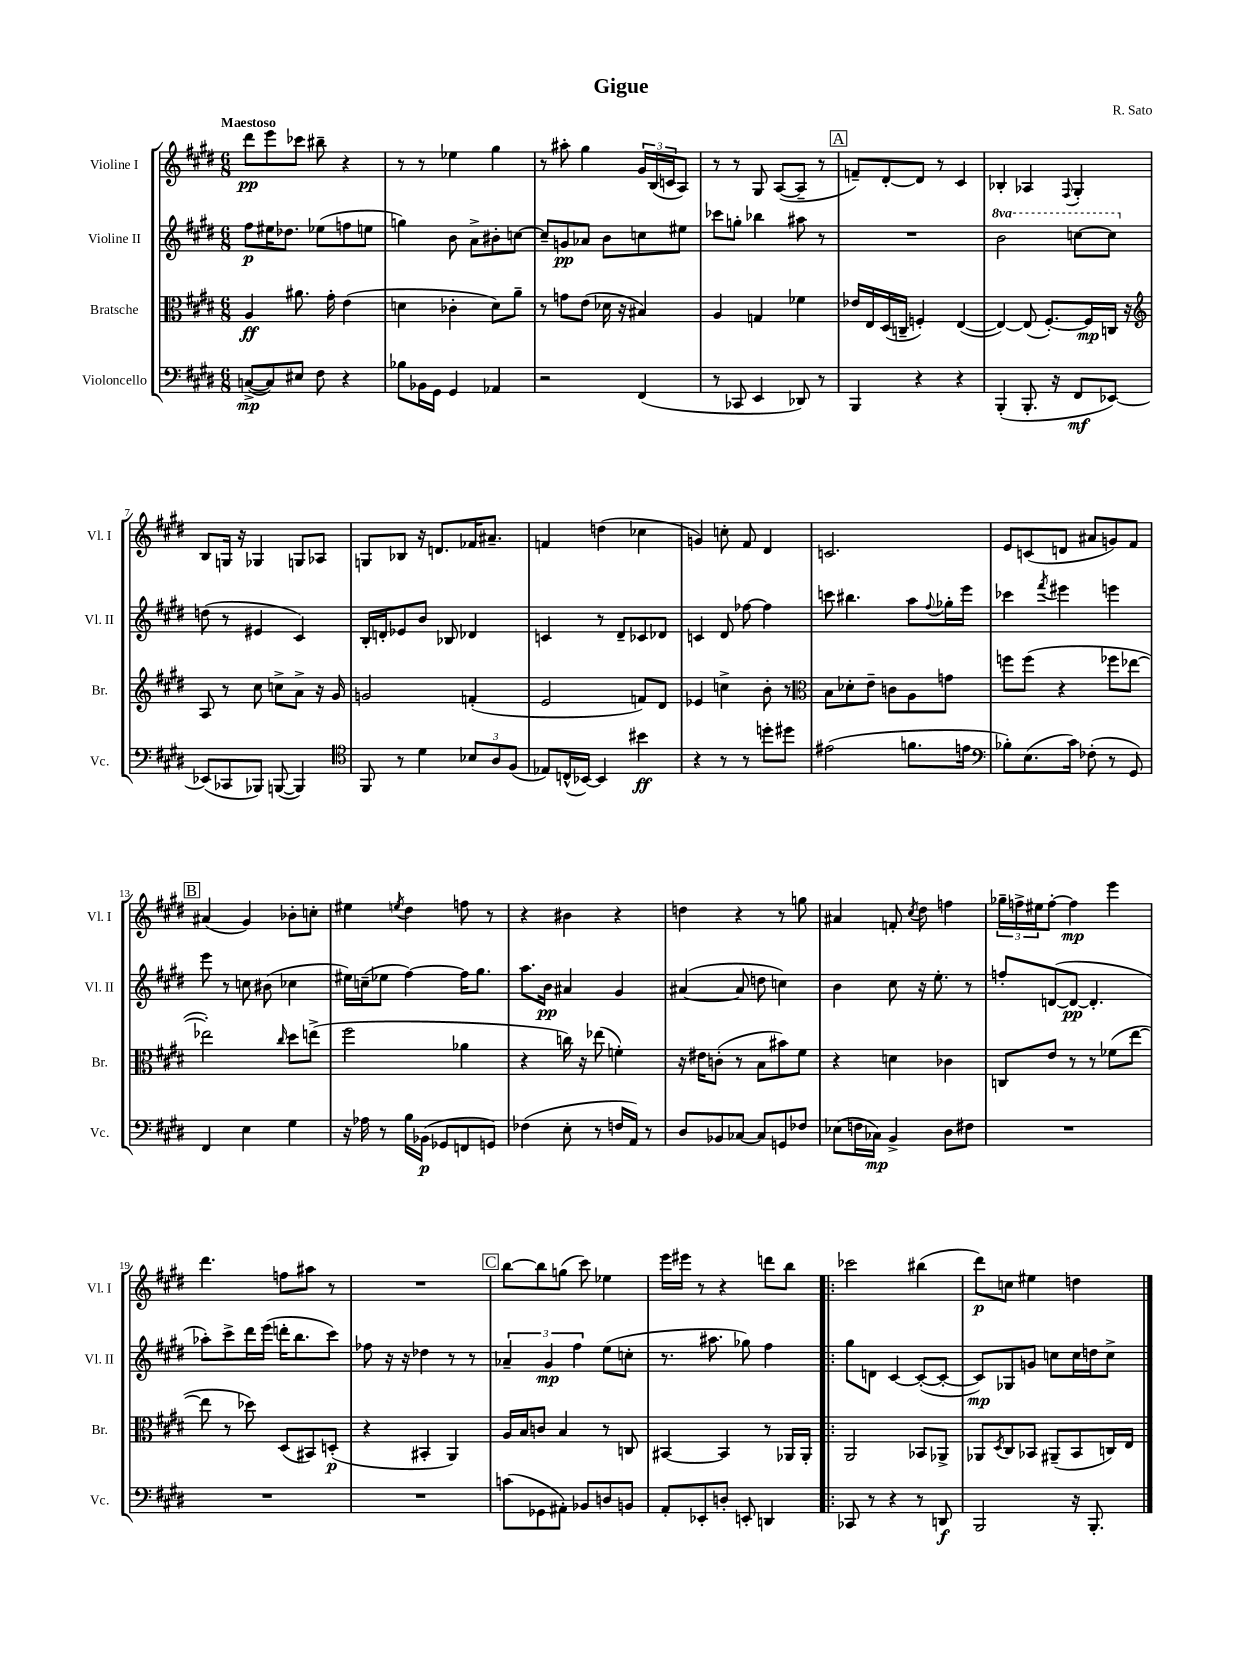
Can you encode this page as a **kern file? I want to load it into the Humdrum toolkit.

**kern	**dynam	**kern	**dynam	**kern	**dynam	**kern	**dynam
*part4	*part4	*part3	*part3	*part2	*part2	*part1	*part1
*staff4	*staff4	*staff3	*staff3	*staff2	*staff2	*staff1	*staff1
*I"Violoncello	*	*I"Bratsche	*	*I"Violine II	*	*I"Violine I	*
*I'Vc.	*	*I'Br.	*	*I'Vl. II	*	*I'Vl. I	*
*clefF4	*	*clefC3	*	*clefG2	*	*clefG2	*
*k[f#c#g#d#]	*	*k[f#c#g#d#]	*	*k[f#c#g#d#]	*	*k[f#c#g#d#]	*
*M6/8	*	*M6/8	*	*M6/8	*	*M6/8	*
=1	=1	=1	=1	=1	=1	=1	=1
!	!	!	!	!	!	!LO:TX:a:B:t=Maestoso	!
([8Cn^/L	mp	4A/	ff	8ff#\L	p	8ddd#\L	pp
8C/])	.	.	.	16ee#X\K	.	8eee\	.
.	.	.	.	8.dd-X\J	.	.	.
8E#X/J	.	8.a#X\	.	.	.	8ccc-X\J	.
8F#\	.	.	.	(8ee-X\L	.	8bb#X~\	.
.	.	16g#'\	.	.	.	.	.
4r	.	(4e\	.	8ffn\	.	4r	.
.	.	.	.	8een\J	.	.	.
=2	=2	=2	=2	=2	=2	=2	=2
8B-X\L	.	4dn\	.	4ggn\)	.	8r	.
16BB-X\L	.	.	.	.	.	8r	.
16GG#\JJ	.	.	.	.	.	.	.
4GG#/	.	4c-X'\	.	8b\	.	4ee-X\	.
.	.	.	.	8a^\L	.	.	.
4AA-X/	.	8d\L)	.	8b#X'\	.	4gg#\	.
.	.	8a~\J	.	[8ccn\J	.	.	.
=3	=3	=3	=3	=3	=3	=3	=3
2r	.	8r	.	8cc~/L]	.	8r	.
.	.	8gn\L	.	8gn/	pp	8aa#X'\	.
.	.	(8e\J	.	8a-X/J	.	4gg#\	.
.	.	16d-X\	.	8b\L	.	.	.
.	.	16r	.	.	.	.	.
(4FF#/	.	4B#X/)	.	8ccn\	.	24g#/LL	.
.	.	.	.	.	.	(24B/	.
.	.	.	.	.	.	24cn/J	.
.	.	.	.	8ee#X\J	.	8A/J)	.
=4	=4	=4	=4	=4	=4	=4	=4
8r	.	4A/	.	8ccc-X\L	.	8r	.
8CC-X/	.	.	.	8ggn'\J	.	8r	.
4EE/	.	4Gn/	.	4bb-X\	.	8G#/	.
.	.	.	.	.	.	([8A/L	.
8DD-X/)	.	4f-X\	.	8aa#X\	.	8A~/J]	.
8r	.	.	.	8r	.	8r	.
!!LO:REH:place=s1:t=A
=5	=5	=5	=5	=5	=5	=5	=5
4BBB/	.	16e-X/LL	.	2.r	.	8fn~/L)	.
.	.	16E/	.	.	.	.	.
.	.	(16D#/	.	.	.	[8d#'/	.
.	.	16Cn~/JJ	.	.	.	.	.
4r	.	4Fn'/)	.	.	.	8d#/J]	.
.	.	.	.	.	.	8r	.
4r	.	([4E/	.	.	.	4c#/	.
=6	=6	=6	=6	=6	=6	=6	=6
*	*	*	*	*8va	*	*	*
(4BBB'/	.	4E/_)	.	2bb\	.	4B-X'/	.
8.BBB'/	.	(8E/]	.	.	.	4A-X/	.
.	.	[8.F#'/L)	.	.	.	.	.
16r	.	.	.	.	.	.	.
.	.	.	.	.	.	8qqF#/	.
8FF#/L	mf	.	.	[8cccn\L	.	4G#'/	.
.	.	16F#/L]	mp	.	.	.	.
[8EE-X/J)	.	16Cn/JJ	.	8ccc\J]	.	.	.
.	.	16r	.	.	.	.	.
!!LO:LB:g=z
=7	=7	=7	=7	=7	=7	=7	=7
*	*	*clefG2	*	*	*	*	*
*	*	*	*	*X8va	*	*	*
(8EE-X/L]	.	8A/	.	(8ddn\	.	8B/L	.
8CC-X/	.	8r	.	8r	.	16Gn/Jk	.
.	.	.	.	.	.	16r	.
8BBB-X/J)	.	8cc#\	.	4e#X/	.	4G-X/	.
([8BBBn/	.	8ccn^\L	.	.	.	.	.
4BBB/])	.	8a^\J	.	4c#/)	.	8Gn/L	.
.	.	16r	.	.	.	8A-X/J	.
.	.	16g#/	.	.	.	.	.
=8	=8	=8	=8	=8	=8	=8	=8
*clefC4	*	*	*	*	*	*	*
8FF#/	.	2gn/	.	16B'/LL	.	8Gn/L	.
.	.	.	.	16dn'/J	.	.	.
8r	.	.	.	8e-X/	.	8B-X/J	.
4d#\	.	.	.	8b/J	.	16r	.
.	.	.	.	.	.	8.dn/L	.
.	.	.	.	8B-X/	.	.	.
12B-X/L	.	(4fn'/	.	4d-X/	.	16f-X/K	.
.	.	.	.	.	.	8.a#X~/J	.
12A/	.	.	.	.	.	.	.
(12F#/J	.	.	.	.	.	.	.
=9	=9	=9	=9	=9	=9	=9	=9
8E-X/L)	.	2e/	.	4cn/	.	4fn/	.
(16Cn^^/L	.	.	.	.	.	.	.
[16BB-X/JJ)	.	.	.	.	.	.	.
4BB-/]	.	.	.	8r	.	(4ddn\	.
.	.	.	.	8d#~/L	.	.	.
4b#X\	ff	8fn/L)	.	8c-X/	.	4cc-X\	.
.	.	8d#/J	.	8d-X/J	.	.	.
=10	=10	=10	=10	=10	=10	=10	=10
4r	.	4e-X/	.	4cn/	.	4gn/)	.
8r	.	4ccn^\	.	8d#/	.	8ccn'\	.
8r	.	.	.	[8ff-X\	.	8f#/	.
8ddn'\L	.	8b'\	.	4ff-\]	.	4d#/	.
8dd#X\J	.	8r	.	.	.	.	.
=11	=11	=11	=11	=11	=11	=11	=11
*	*	*clefC3	*	*	*	*	*
(2e#X\	.	8B\L	.	8cccn\	.	2.cn/	.
.	.	8d-X'\	.	4.bb#X\	.	.	.
.	.	8e~\J	.	.	.	.	.
.	.	8cn\L	.	.	.	.	.
8.fn\L	.	8A\	.	8aa\L	.	.	.
.	.	.	.	8qqff#/	.	.	.
.	.	8gn\J	.	16gg-X'\L	.	.	.
16en\Jk	.	.	.	16eee\JJ	.	.	.
=12	=12	=12	=12	=12	=12	=12	=12
*clefF4	*	*	*	*	*	*	*
8B-X'\L)	.	8ffn\L	.	4ccc-X\	.	8e/L	.
(8.E\	.	(8ff\J	.	.	.	(8cn/	.
.	.	.	.	8qfff#/	.	.	.
.	.	4r	.	4eee#X\	.	8dn/J	.
16c#\Jk)	.	.	.	.	.	.	.
(8F-X'\	.	.	.	.	.	8a#X/L	.
8r	.	8ff-X\L	.	4eeen\	.	8gn/)	.
8GG#/)	.	[8ee-X\J	.	.	.	8f#/J	.
!!LO:LB:g=z
!!LO:REH:place=s1:t=B
=13	=13	=13	=13	=13	=13	=13	=13
4FF#/	.	2ee-X'\])	.	8eee\	.	(4a#X/	.
.	.	.	.	8r	.	.	.
4E\	.	.	.	8ccn\	.	4g#/)	.
.	.	.	.	(8b#X\	.	.	.
.	.	16qqcc#/	.	.	.	.	.
4G#\	.	8dd#\L	.	4cc-X\	.	8b-X'\L	.
.	.	(8een^\J	.	.	.	8ccn'\J	.
=14	=14	=14	=14	=14	=14	=14	=14
16r	.	2ff#\	.	16ee#X\LL)	.	4ee#X\	.
16A-X\	.	.	.	(16ccn~\J	.	.	.
8r	.	.	.	8ee-X\J	.	.	.
.	.	.	.	.	.	8qeen/	.
16B\LL	.	.	.	[4ff#\)	.	4dd#\	.
(16BB-X\JJ	p	.	.	.	.	.	.
8GG-X/L	.	.	.	.	.	.	.
8FFn/	.	4a-X\	.	16ff#\KL]	.	8ffn\	.
.	.	.	.	8.gg#\J	.	.	.
8GGn/J)	.	.	.	.	.	8r	.
=15	=15	=15	=15	=15	=15	=15	=15
(4F-X\	.	4r	.	8.aa\L	.	4r	.
.	.	.	.	16b\Jk	pp	.	.
8E'\	.	16ccn\)	.	4a#X/	.	4b#X\	.
.	.	16r	.	.	.	.	.
8r	.	(8ee-X\	.	.	.	.	.
16Fn/LL	.	4fn'\)	.	4g#/	.	4r	.
16AA/JJ)	.	.	.	.	.	.	.
8r	.	.	.	.	.	.	.
=16	=16	=16	=16	=16	=16	=16	=16
8D#/L	.	16r	.	([4a#X/	.	4ddn\	.
.	.	16e#X\KL	.	.	.	.	.
8BB-X/	.	(8cn'\J	.	.	.	.	.
[8C-X/J	.	8r	.	8a#/]	.	4r	.
8C-/L]	.	8B\L	.	8ddn\	.	.	.
8GGn/	.	8b#X\)	.	4ccn\)	.	8r	.
8F-X/J	.	8f#\J	.	.	.	8ggn\	.
=17	=17	=17	=17	=17	=17	=17	=17
(8E-X\L	.	4r	.	4b\	.	4a#X/	.
16Fn\L	.	.	.	.	.	.	.
16C-X\JJ)	mp	.	.	.	.	.	.
4BB^/	.	4dn\	.	8cc#\	.	8fn'/	.
.	.	.	.	.	.	8qcc#/	.
.	.	.	.	16r	.	8dd#\	.
.	.	.	.	8.ee'\	.	.	.
8D#\L	.	4c-X\	.	.	.	4ffn\	.
8F#X\J	.	.	.	8r	.	.	.
=18	=18	=18	=18	=18	=18	=18	=18
2.r	.	8Cn/L	.	8ffn'/L	.	24gg-X~\LL	.
.	.	.	.	.	.	24ffn^\	.
.	.	.	.	.	.	24ee#X\J	.
.	.	8e/J	.	([8dn/	.	[8ff'\J	.
.	.	8r	.	8d/J_	pp	4ff\]	mp
.	.	8r	.	4.d'/]	.	.	.
.	.	(8f-X\L	.	.	.	4eee\	.
.	.	[8ee\J	.	.	.	.	.
!!LO:LB:g=z
=19	=19	=19	=19	=19	=19	=19	=19
2.r	.	8ee\]	.	8aa-X'\L)	.	4.ddd#\	.
.	.	8r	.	8ccc#^\	.	.	.
.	.	8dd-X\)	.	16ddd#\L	.	.	.
.	.	.	.	(16eee\JJ	.	.	.
.	.	(8D#/L	.	16dddn'\KL	.	8ffn\L	.
.	.	.	.	8.bb\	.	.	.
.	.	8BB#X/)	.	.	.	8aa#X\J	.
.	.	(8Dn'/J	p	8ccc#\J)	.	8r	.
=20	=20	=20	=20	=20	=20	=20	=20
2.r	.	4r	.	8ff-X\	.	2.r	.
.	.	.	.	16r	.	.	.
.	.	.	.	16r	.	.	.
.	.	4BB#X'/	.	4dd-X\	.	.	.
.	.	4AA/)	.	8r	.	.	.
.	.	.	.	8r	.	.	.
!!LO:REH:place=s1:t=C
=21	=21	=21	=21	=21	=21	=21	=21
(8cn\L	.	16A/LL	.	6a-X~/	.	[8bb\L	.
.	.	16B/J	.	.	.	.	.
8GG-X\	.	8cn/J	.	.	.	8bb\]	.
.	.	.	.	6g#/	mp	.	.
8AA#X'\J)	.	4B/	.	.	.	(8ggn\J	.
.	.	.	.	6ff#\	.	.	.
8BB-X/L	.	.	.	.	.	8ccc#\)	.
8Dn/	.	8r	.	(8ee\L	.	4ee-X\	.
8BBn/J	.	8Cn/	.	8ccn'\J	.	.	.
=22	=22	=22	=22	=22	=22	=22	=22
8AA'/L	.	[4BB#X/	.	8.r	.	16eee\LL	.
.	.	.	.	.	.	16eee#X\JJ	.
8EE-X'/	.	.	.	.	.	8r	.
.	.	.	.	8.aa#X\	.	.	.
8Dn'/J	.	4BB#/]	.	.	.	4r	.
8EEn'/	.	.	.	8gg-X\)	.	.	.
4DDn/	.	8r	.	4ff#\	.	8dddn\L	.
.	.	16AA-X/LL	.	.	.	8bb\J	.
.	.	16AA-'/JJ	.	.	.	.	.
=23!|:	=23!|:	=23!|:	=23!|:	=23!|:	=23!|:	=23!|:	=23!|:
8CC-X/	.	2AA/	.	8gg#\L	.	2ccc-X\	.
8r	.	.	.	8dn\J	.	.	.
4r	.	.	.	[4c#/	.	.	.
8r	.	8BB-X/L	.	(8c#'/L_	.	(4bb#X\	.
8DDn/	f	8AA-X^/J	.	8c#'/J_	.	.	.
=24	=24	=24	=24	=24	=24	=24	=24
2BBB/	.	8AA-X/L	.	8c#/L])	mp	8ddd#\L)	p
.	.	8qD#/	.	.	.	.	.
.	.	8C#/	.	8G-X/	.	8ccn\J	.
.	.	8BB-X/J	.	8gn/J	.	4ee#X\	.
.	.	(8AA#X~/L	.	8ccn\L	.	.	.
16r	.	8BB-/	.	16cc\L	.	4ddn\	.
8.BBB'/	.	.	.	16ddn\J	.	.	.
.	.	16Cn/L)	.	8cc^\J	.	.	.
.	.	16E/JJ	.	.	.	.	.
==	==	==	==	==	==	==	==
*-	*-	*-	*-	*-	*-	*-	*-
